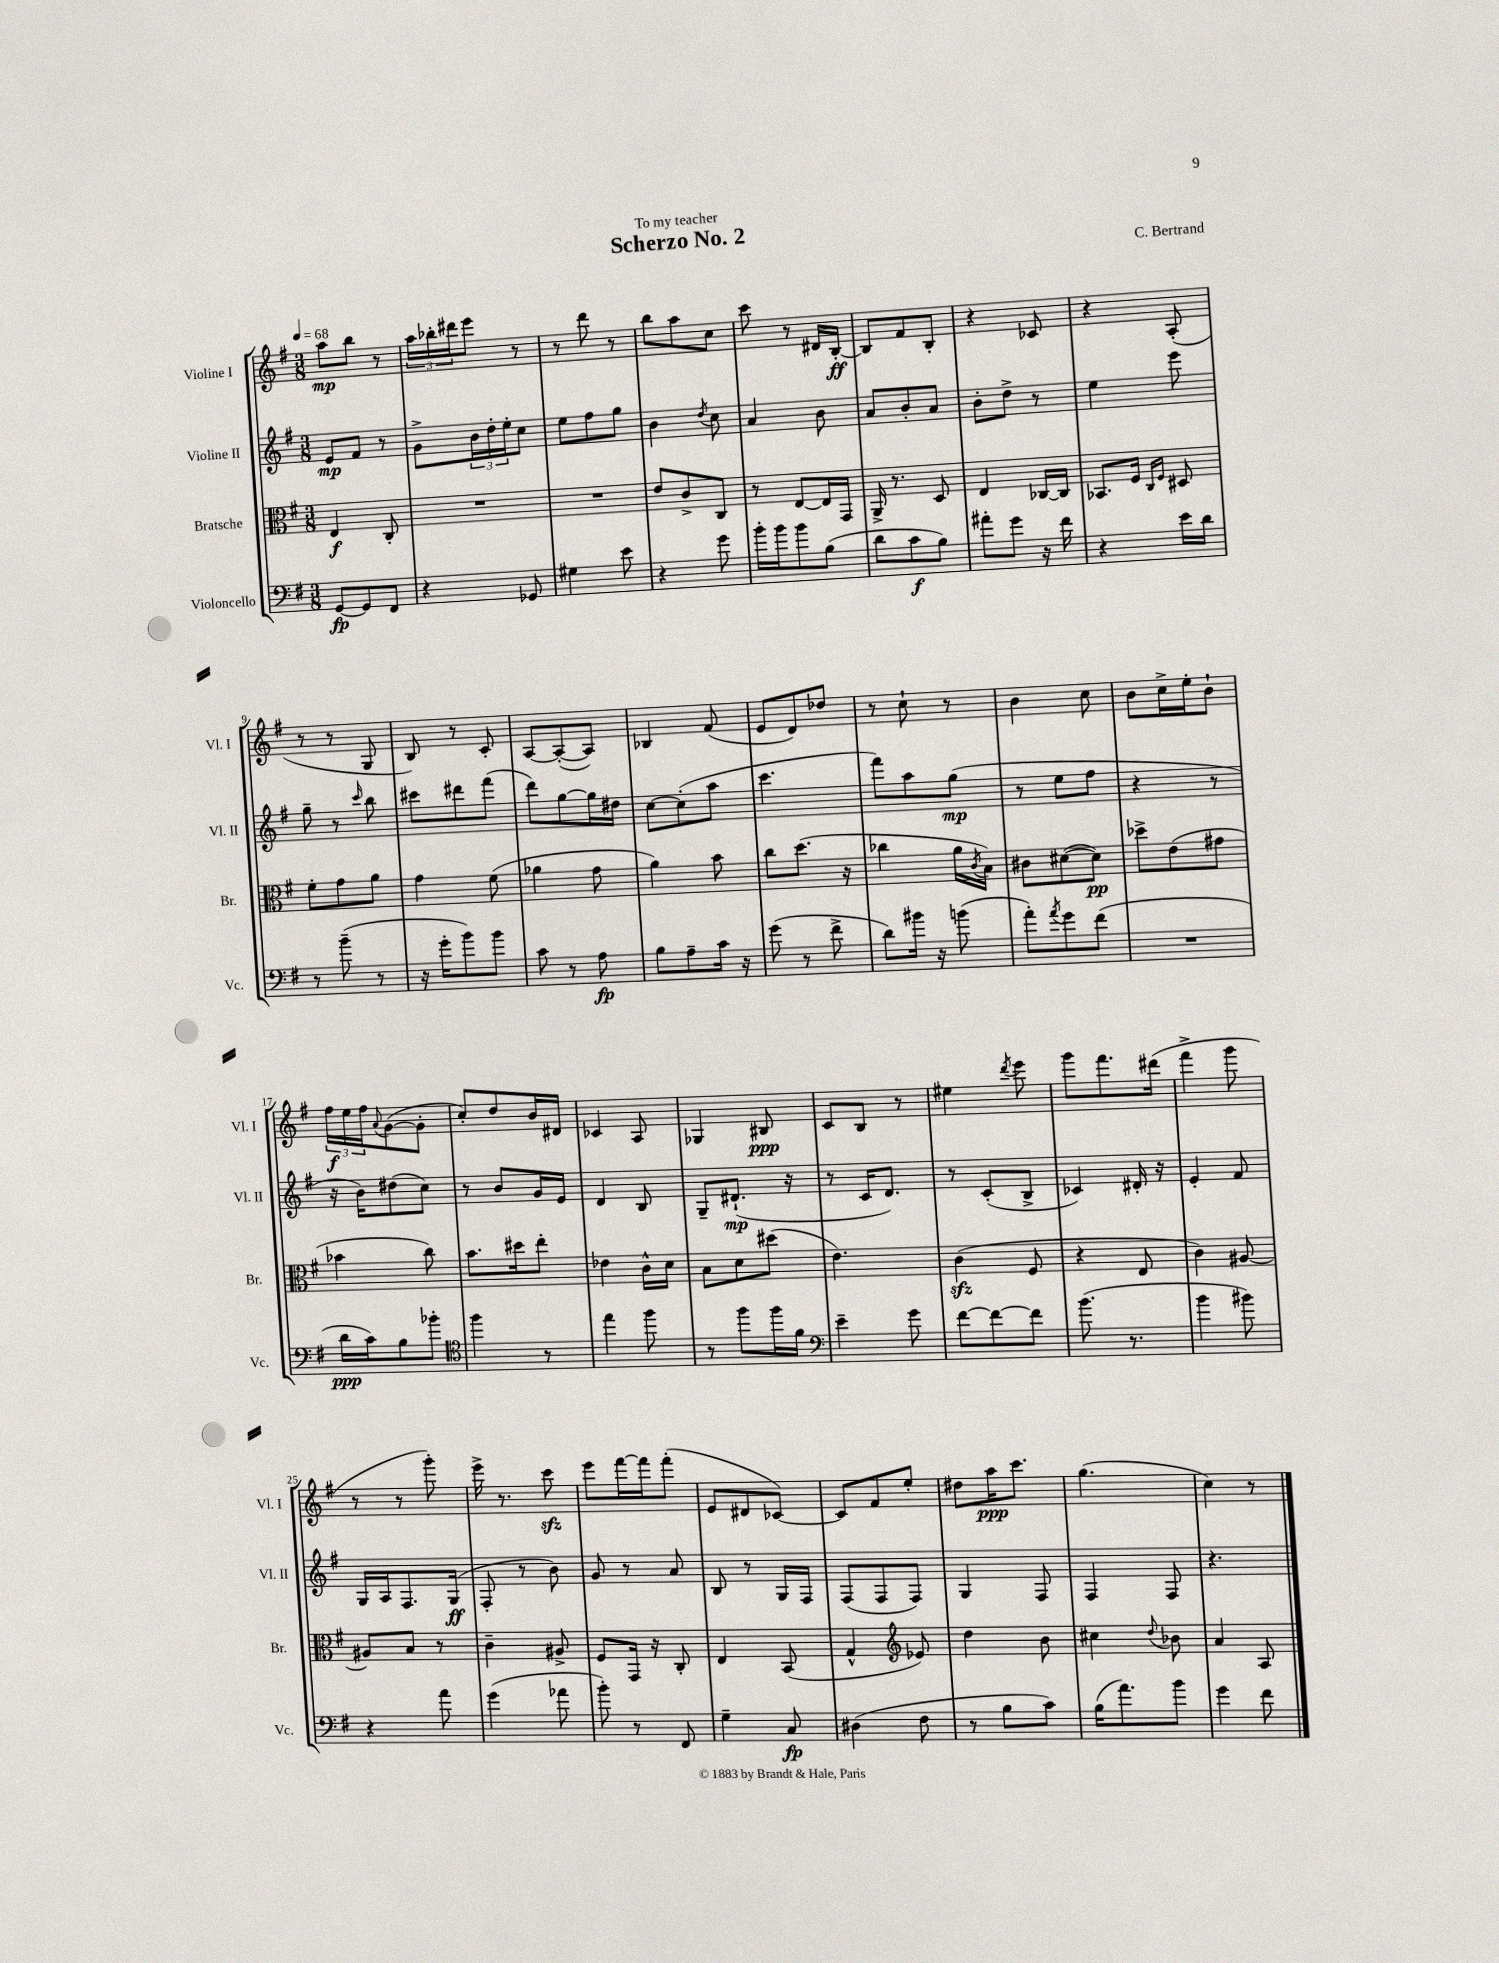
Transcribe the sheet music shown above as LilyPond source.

\header { title = "Scherzo No. 2" composer = "C. Bertrand" dedication = "To my teacher" }
<<
\new StaffGroup <<
\new Staff = "s0" \with { instrumentName = "Violine I" shortInstrumentName = "Vl. I" } {
    \clef treble \key g \major \numericTimeSignature \time 3/8 \tempo 4 = 68
    a''8\mp b''8 r8 |
    \tuplet 3/2 { a''16 bes''16-. dis'''16 } e'''8 r8 |
    r8 d'''8 r8 |
    b''8 a''8 c''8 |
    c'''8 r8 dis'16 b16~-.\ff |
    b8 fis'8 b8-. |
    r4 ces'8 |
    r4 a8-.( |
    r8 r8 g8 |
    b8) r8 c'8-. |
    a8~ a8~-.( a8) |
    bes4 fis'8( |
    e'8 d'8) des''8 |
    r8 c''8-! r8 |
    b'4 c''8 |
    b'8 c''16-> e''16-. b'8-! |
    \tuplet 3/2 { fis''16\f e''16 fis''16 } \appoggiatura { a'8 } g'8~( g'8-. |
    c''8-.) d''8 b'16 dis'16 |
    ces'4 a8 |
    ges4 bis8\ppp |
    c'8 b8 r8 |
    eis''4 \acciaccatura { d'''8 } e'''8 |
    g'''8 fis'''8. dis'''16( |
    fis'''4-> g'''8 |
    r8 r8 g'''8-.) |
    e'''16-> r8. c'''8\sfz |
    e'''8 fis'''16~ fis'''16 fis'''8-.( |
    e'8 dis'8 ces'8~) |
    ces'8 fis'8 e''8-. |
    dis''8 a''16\ppp c'''8. |
    g''4.( |
    c''4) r8 \bar "|." |
}
\new Staff = "s1" \with { instrumentName = "Violine II" shortInstrumentName = "Vl. II" } {
    \clef treble \key g \major \numericTimeSignature \time 3/8
    e'8\mp fis'8 r8 |
    g'8-> \tuplet 3/2 { b'16 d''16-. e''16-. } c''8 |
    e''8 fis''8 g''8 |
    b'4 \acciaccatura { d''8 } c''8 |
    a'4 b'8 |
    a'8 b'8-. a'8 |
    b'8-. d''8-> r8 |
    e''4 e'''8 |
    g''8-- r8 \grace { c'''16 } b''8 |
    cis'''8 dis'''8 fis'''8( |
    d'''8) g''8~ g''16 dis''16 |
    c''8~ c''8-.( a''8 |
    c'''4. |
    fis'''8) a''8 g''8\mp( |
    r8 e''8 fis''8 |
    r4 r8 |
    r16 b'16) dis''8( c''8) |
    r8 b'8 g'16 e'16 |
    d'4 b8 |
    g8-- dis'8.-!\mp( r16 |
    r8 c'16 d'8.) |
    r8 c'8-.( b8-> |
    ces'4) dis'16-. r16 |
    e'4-. fis'8 |
    g16 a16 fis8. g16\ff( |
    fis8-. r8 b'8) |
    g'8 r8 a'8 |
    b8 r8 g16 fis16 |
    fis8( fis8 fis8) |
    g4 fis8 |
    fis4 fis8 |
    r4. \bar "|." |
}
\new Staff = "s2" \with { instrumentName = "Bratsche" shortInstrumentName = "Br." } {
    \clef alto \key g \major \numericTimeSignature \time 3/8
    e4\f c8-. |
    R4. |
    R4. |
    e'8 c'8-> c8 |
    r8 e8~ e16 g,16 |
    a,16-> r8. d8 |
    e4 ces16~ ces16 |
    bes,8. fis16 \grace { c16 fis16 } dis8 |
    fis'8-. g'8 a'8 |
    g'4 fis'8( |
    aes'4 g'8 |
    a'4) b'8 |
    c''8 d''8.( r16 |
    ces''4 a'16 \acciaccatura { c'8 } b16) |
    cis'8 dis'8~( dis'8\pp) |
    des''8-> e'8( gis'8 |
    bes'4 c''8) |
    b'8. dis''16 e''8-. |
    ees'4 c'16-^ d'16 |
    b8 d'8 dis''8( |
    e'4.) |
    c'4\sfz( fis8 |
    r4 e8 |
    c'4) ais8~ |
    ais8 b8 r8 |
    c'4-- ais8-> |
    fis8 g,16 r16 c8-. |
    e4 b,8( |
    g4-^ \clef treble ees'8) |
    d''4 b'8 |
    cis''4 \appoggiatura { d''8 } bes'8 |
    a'4 a8 \bar "|." |
}
\new Staff = "s3" \with { instrumentName = "Violoncello" shortInstrumentName = "Vc." } {
    \clef bass \key g \major \numericTimeSignature \time 3/8
    g,8~\fp g,8 fis,8 |
    r4 ges,8 |
    gis4 e'8 |
    r4 g'8 |
    b'16-. b'16 b'8 b8( |
    d'8 c'8\f b8) |
    ais'8-. g'8 r16 fis'16 |
    r4 e'16 d'16 |
    r8 b'8--( r8 |
    r16 g'16-. b'8) b'8 |
    c'8 r8 a8\fp |
    b8 a8-- c'16 r16 |
    g'8( r8 fis'8-> |
    d'8) bis'16 r16 b'8( |
    a'8-.) \acciaccatura { a'8 } g'8 fis'8( |
    R4. |
    d'16\ppp c'16) b8 bes'8-. |
    \clef tenor fis''4 r8 |
    e''4 fis''8 |
    r8 fis''8 fis''16 fis'16 |
    \clef bass e'4-- g'8 |
    fis'8~ fis'8~ fis'8 |
    b'8.( r8. |
    b'4 bis'8) |
    r4 a'8 |
    g'4( aes'8 |
    b'8-.) r8 fis,8 |
    g4-- c8\fp |
    dis4( fis8 |
    r8 b8 c'8) |
    b16( a'8.) b'8 |
    g'4 fis'8 \bar "|." |
}
>>
>>
